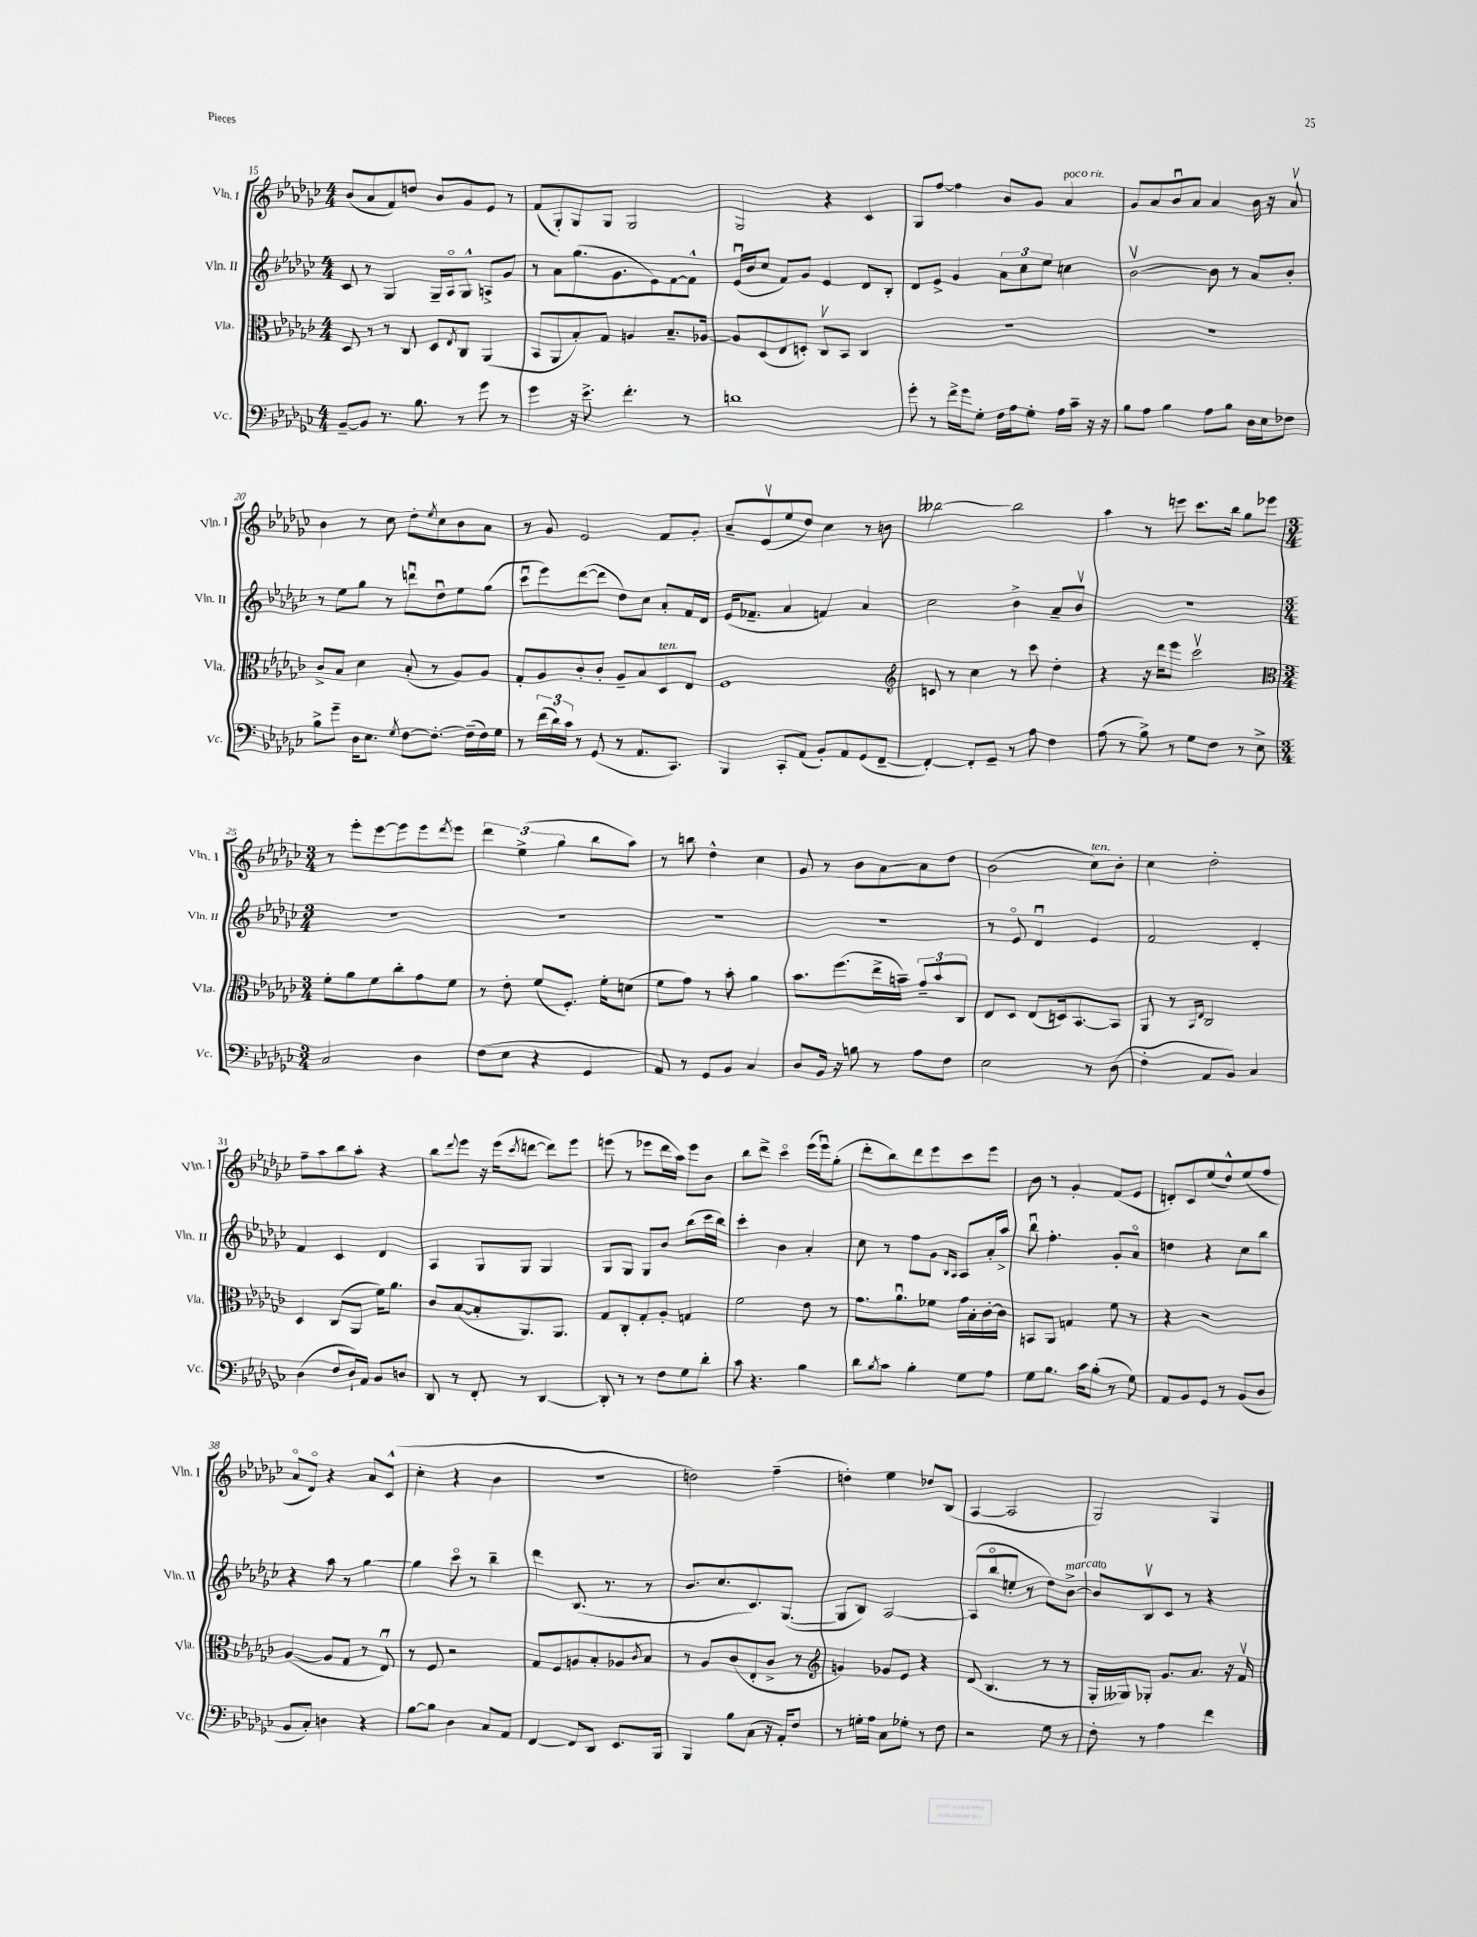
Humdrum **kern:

**kern	**kern	**kern	**kern
*part4	*part3	*part2	*part1
*staff4	*staff3	*staff2	*staff1
*I"Vc.	*I"Vla.	*I"Vln. II	*I"Vln. I
*I'Vc.	*I'Vla.	*I'Vln. II	*I'Vln. I
*clefF4	*clefC3	*clefG2	*clefG2
*k[b-e-a-d-g-c-]	*k[b-e-a-d-g-c-]	*k[b-e-a-d-g-c-]	*k[b-e-a-d-g-c-]
*M4/4	*M4/4	*M4/4	*M4/4
=15	=15	=15	=15
[8BB-~/L	8D-/	8c-/	(8b-/L
8BB-/J]	8r	8r	8a-/
8.r	8r	4G-/	8f/)
.	8C-/	.	8ddn/J
8.B-\	.	.	.
.	8D-/L	16G-~/LL	8b-/L
.	.	16A-/J	.
.	8qE-/	.	.
8r	8C-/J	8G-^^/J	8g-/
8g-\	(4AA-/	8An^/L	8e-/J
8r	.	8g-/J	8r
=16	=16	=16	=16
4g-\	8BB-/L	8r	(8f/L
.	8AA-/	8a-\L	8G-'/)
16r	8B-'/)	(8.gg-\	8G-/
8.e-^\	.	.	.
.	8G-/J	.	8G-/J
.	.	8.g-\	.
4.f'\	4An/	.	2G-/
.	.	8e-\)	.
.	8.B-~/L	[8f\	.
8r	.	8f^^\J]	.
.	[16A-X/Jk	.	.
=17	=17	=17	=17
1dn	8A-/L]	(16e-u/LL	2G-/
.	.	16b-/J	.
.	(8D-/	8cc-/J	.
.	8E-/	8f/L)	.
.	8Dn'/J)	8g-/J	.
.	8C-v/L	4e-/	4r
.	8BB-/J	.	.
.	4C-/	8d-/L	4c-/
.	.	8B-'/J	.
=18	=18	=18	=18
8g-'\	1r	8d-/L	8G-/L
8r	.	8e-^/J	[8ff/J
16f^\LL	.	4g-/	4ff\]
16g-\J	.	.	.
8G-'\J	.	.	.
16F\LL	.	12a-\L	8b-/L
16A-\J	.	.	.
.	.	12cc-\	.
8G-'\J	.	.	8g-/J
.	.	12ee-\J	.
!	!	!	!LO:TX:a:i:t=poco rit.
16A-\LL	.	4ccn\	4a-/
16c-~\JJ	.	.	.
16r	.	.	.
16r	.	.	.
=19	=19	=19	=19
8B-\L	1r	[2b-v\	8g-/L
8A-\J	.	.	8a-/
4B-\	.	.	8b-u/
.	.	.	8a-/J
8A-\L	.	8b-\]	4a-/
8B-\J	.	8r	.
16D-\LL	.	8a-/L	16b-\
16E-\J	.	.	16r
8F-X\J	.	8b-'/J	8a-v/
!!LO:LB:g=z
=20	=20	=20	=20
8B-^\L	8c-^/L	8r	4b-\
8g-~\J	8B-/J	8ee-\L	.
16D-\KL	4d-\	8gg-\J	8r
8.E-\J	.	.	.
.	.	8r	8cc-\
8qG-/	.	.	.
[8F\L	(8B-'/	8dddnu\L	8dd-'\L
.	.	.	8qee-/
8.F'\J_	8r	8dd-u\	8cc-\
.	8A-/L)	8ee-\	8b-\
(16F~\LL]	.	.	.
16F\)	8A-/J	(8gg-\J	8a-\J
16G-\JJ	.	.	.
=21	=21	=21	=21
8r	8G-'/L	8ccc-u\L	8r
(24f\LL	8A-/	8eee-\)	8g-/
24d-\)	.	.	.
24c-\JJ	.	.	.
8r	8c-'/	([8ddd-\	2e-/
(8GG-/	8c-'/J	8ddd-\J]	.
8r	8A-~/L	8dd-\L)	.
8.AA-/L	8B-/	8cc-\J	.
!	!LO:TX:a:i:t=ten.	!	!
.	8D-/	8a-'/L	8f/L
8.CC-/J)	.	.	.
.	8E-/J	16f/L	8g-'/J
.	.	16d-/JJ	.
=22	=22	=22	=22
4BBB-/	1F	(16e-/KL	8a-~/L
.	.	8.f-X~/J	.
.	.	.	(8e-v/
8CC-'/L	.	4a-/	8ee-/
(8AA-/J	.	.	8dd-/J)
8BB-'/L)	.	4fn/)	4cc-\
8AA-/	.	.	.
(8GG-/	.	4a-/	8r
[8FF~/J	.	.	8bn\
=23	=23	=23	=23
*	*clefG2	*	*
4FF'/_)	8cn/	2cc-\	[2bb--X\
.	8r	.	.
8FF'/L]	4cc-\	.	.
8GG-~/J	.	.	.
8r	8r	4b-^\	2bb--\]
8A-\	8ccc-\	.	.
4F\	4dd-'\	8a-~/L	.
.	.	8b-v/J	.
=24	=24	=24	=24
(8A-\	4r	1r	4aa-\
8r	.	.	.
8B-^\)	16r	.	8r
.	16ddd-\KL	.	.
8r	8eee-\J	.	8eeen\
8G-\L	2ccc-v\	.	8.ccc-\L
8F\J	.	.	.
.	.	.	16bb-\Jk
8r	.	.	8gg-\L
8E-^\	.	.	8eee-X\J
!!LO:LB:g=z
=25	=25	=25	=25
*	*clefC3	*	*
*M3/4	*M3/4	*M3/4	*M3/4
2C-/	8f'\L	2.r	8r
.	8a-\	.	8eee-'\L
.	8f\	.	[8eee-\
.	8cc-'\	.	8eee-\]
4D-\	8g-\	.	8eee-\
.	.	.	8qddd-/
.	8f\J	.	8eee-\J
=26	=26	=26	=26
(8F\L	8r	2.r	6ddd-\
8E-\J	8e-'\	.	.
.	.	.	(6ee-^\
4r	(8f/L	.	.
.	.	.	6gg-\
.	8.F'/J)	.	.
4GG-/	.	.	8bb-\L
.	16f'\KL	.	.
.	(8dn\J	.	8aa-\J)
=27	=27	=27	=27
8AA-/)	8f\L	2.r	8r
8r	8g-\J)	.	8bbn\
8GG-/L	8r	.	4dd-^^\
8BB-/J	8b-'\	.	.
4C-/	4a-\	.	4cc-\
=28	=28	=28	=28
8D-/L	8.b-\L	2.r	8g-/
16BB-/Jk	.	.	8r
16r	(8.ff\	.	.
8Bn\	.	.	8b-\L
8r	16ee-^\L	.	[8a-\
.	16bn~\JJ)	.	.
8A-\L	12g-~/L	.	8a-\]
.	12b/	.	.
8F\J	.	.	8dd-\J
.	12C-/J	.	.
=29	=29	=29	=29
2E-\	8E-/L	8r	(2b-\
.	8D-/J	8e-/	.
.	(8E-/L	4d-u/	.
.	16Dn/k)	.	.
.	[8.BB-/	.	.
!	!	!	!LO:TX:a:i:t=ten.
8r	.	4e-/	8cc-\L)
(8D-\	8BB-/J]	.	8b-'\J
=30	=30	=30	=30
4F'\	8AA-/	2f/	4cc-\
.	8r	.	.
.	16qqBB-/LL	.	.
.	16qqE-/JJ	.	.
8AA-/L	2C-/	.	2dd-'\
8BB-/J)	.	.	.
4C-/	.	4d-'/	.
!!LO:LB:g=z
=31	=31	=31	=31
(4D-\	4D-/	4f/	8ff~\L
.	.	.	8aa-\
8F/L	(8C-/L	4c-/	8bb-\
16D-`/L)	8AA-/J	.	8aa-'\J
16AA-/JJ	.	.	.
8BB-/L	16f\KL)	4d-/	4r
.	8.a-\J	.	.
8Dn/J	.	.	.
=32	=32	=32	=32
8DD-/	8c-/L	4A-/	8bb-\L
.	.	.	8qqddd-/
8r	([8B-/	.	8eee-\J
8FF'/	8B-'/]	8G-/L	16r
.	.	.	(16eee-\KL
.	.	.	8qccc-/
8r	8.AA-/)	8G-/J	[8dddn\J
[4DD-/	.	4G-/	8ddd\L])
.	8.AA-/J	.	.
.	.	.	8eee-\J
=33	=33	=33	=33
8DD-'/]	8G-/L	8G-/L	(8eeen\
8r	8C-'/	8G-/J	8r
8r	8G-'/	8G-/L	8eee-X\L
8F\L	8A-'/J	8b-/J	16ddd-\L
.	.	.	16aa-\JJ)
8G-\	4Gn/	(8bb-\L	8eee-\L
8d-'\J	.	16ccc-\L	8b-\J
.	.	16bb-\JJ)	.
=34	=34	=34	=34
8c-\	2f\	4ccc-'\	8bb-\L
4.r	.	.	8ddd-^\J
.	.	4b-\	4ccc-\
4B-\	8e-\	4a-'/	(16eee-\LL
.	.	.	16eee-u\J)
.	8r	.	(8gg-'\J
=35	=35	=35	=35
8d-\L	8.g-\L	8cc-\	8ddd-'\L
8qB-/	.	.	.
8c-\J	.	8r	8bb-\)
.	8.a-u\	.	.
4B-'\	.	8ff\L	8ddd-\
.	8f-X\J	8g-\J	8eee-\
.	.	16qqB-/LL	.
.	.	16qqA-/JJ	.
8G-\L	16g-\LL	8A-/L	8ccc-\
.	16B-'\	.	.
8A-\J	[16c-'\	16a-'/L	8eee-\J
.	16c-\JJ]	16aa-^/JJ	.
=36	=36	=36	=36
8G-\L	8BBn/L	8bb-u\	8b-\
8.B-\J	8AA-/J	4.ff'\	8r
.	4Gn/	.	4g-'/
16c-\KL	.	.	.
(8B-'\J	.	.	.
8r	8f\	8g-'/L	(8f/L
8G-\)	8r	8a-/J	8e-/J
=37	=37	=37	=37
8AA-/L	4r	4ddn\	8dn'/L)
8BB-/	.	.	8c-/
8GG-/J	2r	4r	(8ee-/
8r	.	.	8dd-^^/)
(8BB-/L	.	8cc-\L	(8ee-/
8D-/J	.	8bb-\J	8ff/J
!!LO:LB:g=z
=38	=38	=38	=38
8BB-/L	([4A-/	4r	8a-/L
8C-'/J)	.	.	8d-/J)
4Dn\	8A-/L]	8aa-\	4r
.	8G-/J	8r	.
4r	8r	[4gg-\	8a-/L
.	8E-u/)	.	(8c-^^/J
=39	=39	=39	=39
[8B-\L	8r	4gg-\]	4cc-'\
8B-\J]	8F/	.	.
4D-\	2r	8ccc-\	4r
.	.	8r	.
8C-/L	.	4bb-~\	4b-\
8AA-/J	.	.	.
=40	=40	=40	=40
[4FF/	8G-/L	4ddd-\	2.r
.	8F/	.	.
8FF/L]	8An/	(8.B-/	.
8DD-/J	8B-'/	.	.
.	.	8.r	.
8.EE-/L	8A-X/	.	.
.	8qc-/	.	.
.	8B-/J	8r	.
16BBB-/Jk	.	.	.
=41	=41	=41	=41
4BBB-/	8r	8.b-/L	2ddn\)
.	8A-/L	.	.
.	.	8.cc-/	.
8B-\L	(8c-/	.	.
(8C-\J	8E-'/	8.c-/)	.
16r	8c-^/J	.	(4ff~\
16AA-'/KL)	.	([8.G-/J	.
8F/J	8r	.	.
=42	=42	=42	=42
*	*clefG2	*	*
8r	4gn/)	8G-/L]	4ddn'\)
16Gn'\LL	.	8B-/J)	.
16A-\JJ	.	.	.
8C-\L	8g-X/L	[2A-/	4ee-\
8G-X'\J	8e-/J	.	.
8r	4r	.	8dd-X/L
8F\	.	.	(8B-/J
=43	=43	=43	=43
2r	(8d-/	(8A-/L]	[4A-/
.	4.B-/	8bb-/	.
.	.	8een'/J	2A-/]
.	.	8r	.
8G-\	8r	8dd-\L)	.
!	!	!LO:TX:a:i:t=marcato	!
8r	8r	[8b-^\J	.
=44	=44	=44	=44
8F'\	16G-'/LL	8b-/L]	2G-/)
.	16G--X/J)	.	.
8r	8G-X'/J	8B-v/	.
4A-\	8.g-/L	8c-/J	.
.	.	8r	.
.	8.a-/J	.	.
4f\	.	4r	4G-/
.	16r	.	.
.	16fv/	.	.
==	==	==	==
*-	*-	*-	*-
